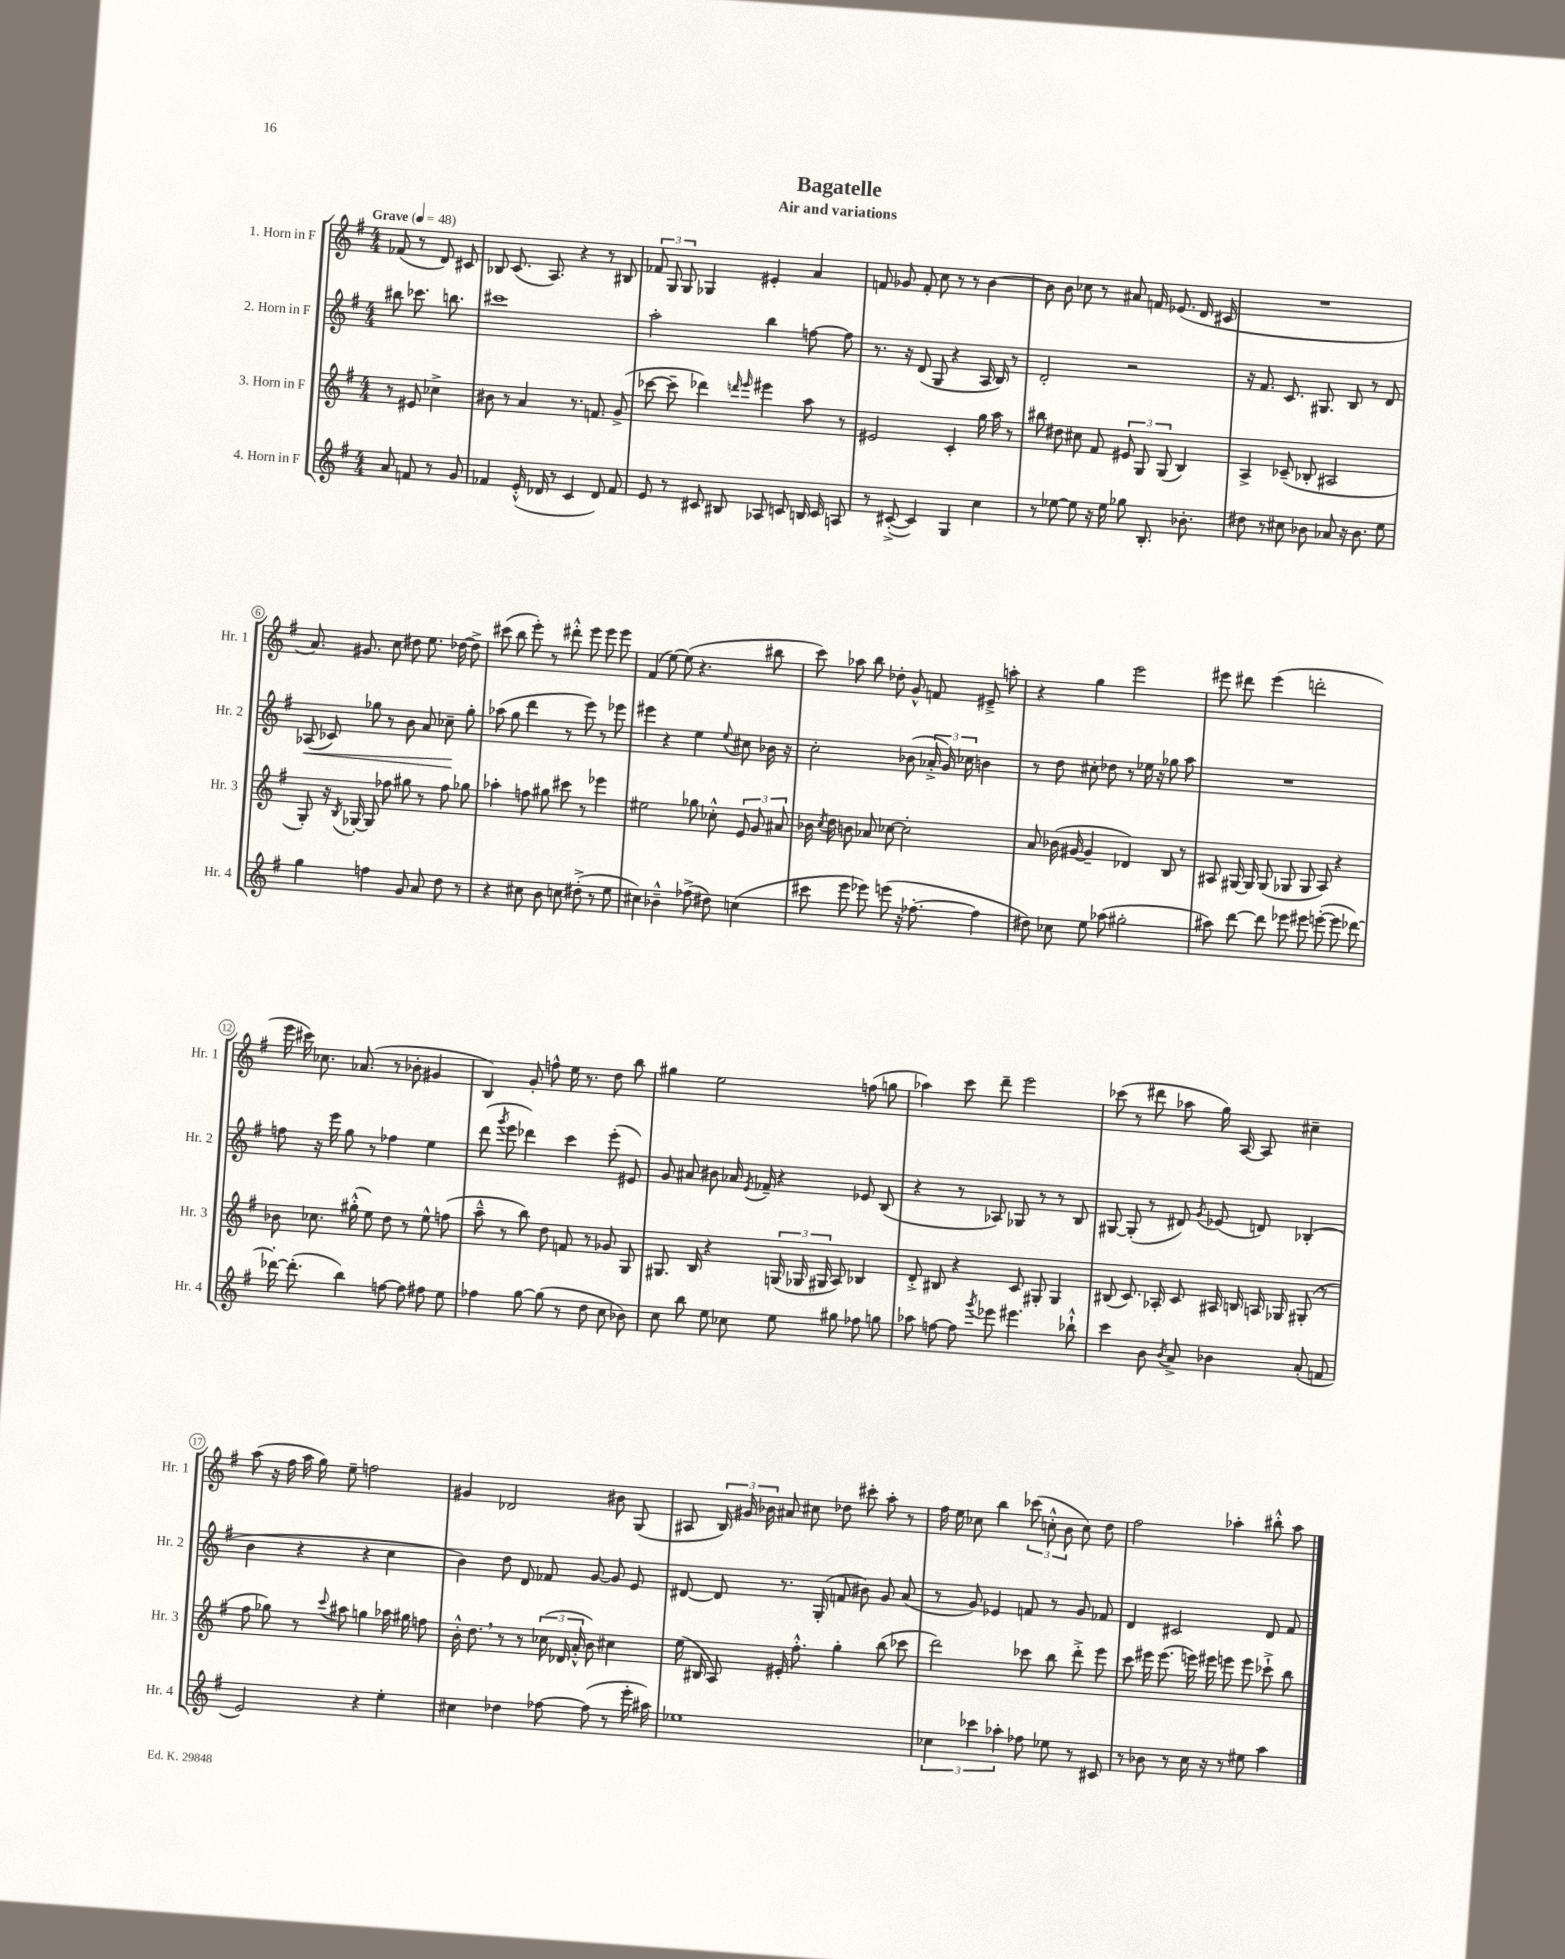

**kern	**kern	**kern	**dynam	**kern
*part4	*part3	*part2	*part2	*part1
*staff4	*staff3	*staff2	*staff2	*staff1
*I"4. Horn in F	*I"3. Horn in F	*I"2. Horn in F	*	*I"1. Horn in F
*I'Hr. 4	*I'Hr. 3	*I'Hr. 2	*	*I'Hr. 1
*clefG2	*clefG2	*clefG2	*	*clefG2
*k[f#]	*k[f#]	*k[f#]	*	*k[f#]
*M4/4	*M4/4	*M4/4	*	*M4/4
*MM48	*MM48	*MM48	*	*MM48
=	=	=	=	=
!	!	!	!	!LO:TX:a:B:t=Grave
8a/	8r	8bb#X\	.	(8f-X/
8fn/	8e#X/	8.ccc-X\	.	8r
8r	4cc-X^\	.	.	8d/)
.	.	8.bbn\	.	.
8g/	.	.	.	8c#X/
=1	=1	=1	=1	=1
4f-X/	8b#X\	1ccc#X	.	8B-X/
.	8r	.	.	(8.c/
(16e'^^/	4a/	.	.	.
16d-X/	.	.	.	8.A/)
8r	.	.	.	.
4c/	8.r	.	.	4r
.	8.fn/	.	.	.
8d-/)	.	.	.	8r
8f-/	(8g^/	.	.	8B#X/
=2	=2	=2	=2	=2
8e/	[8ccc-X\	2aa'\	.	12f-X/
.	.	.	.	12G/
8r	8ccc-~\]	.	.	.
.	.	.	.	12G/
8c#X/	4ddd-X\)	.	.	4G-X/
8B#X/	.	.	.	.
.	16qqdddn/	.	.	.
.	16qqeee/	.	.	.
8A-X/	4eee#X\	4bb\	.	4e#X'/
8cn/	.	.	.	.
16Bn/	8aa\	[8ffn\	.	4a/
16c/	.	.	.	.
8An/	8r	8ff\]	.	.
=3	=3	=3	=3	=3
8r	2e#X/	8.r	.	8fn/
([8c#X'^/	.	.	.	8g-X/
.	.	16r	.	.
4c#/])	.	(8d/	.	8f'/
.	.	8G/	.	8cc\
4G/	4c'/	4r	.	8r
.	.	.	.	8r
4cc\	16gg\	16A/	.	[4b\
.	16aa\	16B/)	.	.
.	8r	8r	.	.
=4	=4	=4	=4	=4
8r	8bb#X\	2d'/	.	8b\]
[8ee-X\	8dd#X\	.	.	8b\
8ee-\]	8cc#X\	.	.	8cc-X\
16r	8f#/	.	.	8r
16ee-\	.	.	.	.
8gg-X\	12e#X/	2r	.	8a#X/
.	12G/	.	.	.
8.B'/	.	.	.	16fn/
.	(12G/	.	.	.
.	.	.	.	(8.e-X/
.	4B/)	.	.	.
8.b-X'\	.	.	.	.
.	.	.	.	16d/
.	.	.	.	16c#X/
=5	=5	=5	=5	=5
8dd#X\	4A^/	16r	.	1r
.	.	8.f#/	.	.
8r	.	.	.	.
8cc#X\	(8c-X~/	8.c/	.	.
8b-X\	8B-X'/	.	.	.
.	.	8.G#X/	.	.
8a-X/	2A#X/	.	.	.
16r	.	8B/	.	.
8.b-\	.	.	.	.
.	.	8r	.	.
8ee\	.	8d/	.	.
!!LO:LB:g=z
=6	=6	=6	=6	=6
!	!	!	!LO:HP:b	!
4gg\	8G'/)	(8A-X/	<	8.a/)
.	16r	8c-X/)	.	.
.	8qB/	.	.	.
.	[16G-X'/	.	.	8.g#X/
4ffn\	8G-/]	8gg-X\	.	.
.	8ff-X\	8r	.	8cc\
8g/	8gg#X\	8b\	.	8dd#X\
8a/	8r	8a/	.	8.ee\
8dd\	8ff-\	8cc-X~\	.	.
.	.	.	.	[16dd-X\
8r	8gg-X\	8gg-'\	[	8dd-^\]
=7	=7	=7	=7	=7
4r	4aa-X'\	(8aa-X\	.	(8ccc#X\
.	.	8gg\	.	8bb\
8cc#X\	8ffn\	4ddd\	.	8eee'\)
8b\	8gg#X\	.	.	8r
8ccn\	8ccc#X\	8r	.	8ddd#X'^^\
(8dd#X'^\	8r	8eee\)	.	8eee\
8r	4eee-X\	8r	.	8eee\
8ee\	.	8eee-X\	.	8eee\
=8	=8	=8	=8	=8
4cc#X\)	2ee#X\	4eee#X\	.	(4f#/
4b-X~^^\	.	4r	.	[8ee\)
.	.	.	.	(8ee\]
(8ff-X^\	8gg-X\	4ee\	.	4.r
8dd#X\)	8cc-X'^^\	.	.	.
.	.	8qqee/	.	.
(4ccn\	12e/	8cc#X\	.	.
.	12g/	.	.	.
.	.	16b-X\	.	8bb#X\
.	12a#X/	.	.	.
.	.	16r	.	.
=9	=9	=9	=9	=9
8ccc#X\	16b-X\	2cc'\	.	8ccc\)
.	8qcc/	.	.	.
.	16dd\	.	.	.
8eee\	8bn\	.	.	8aa-X\
8eee-X\)	8a-X/	.	.	8bb\
(8eeen\	[8cc-X\	.	.	8dd-X'\
16r	2cc-'\]	(8b-X\	.	8g^^/
[8.ff-X'\	.	.	.	.
.	.	24a-X'^/	.	8fn/
.	.	24g/)	.	.
.	.	24cc-X\	.	.
4ff-\]	.	4bn\	.	8e#X~^/
.	.	.	.	8aan'\
=10	=10	=10	=10	=10
8dd#X\)	8a/	8r	.	4r
8cc-X\	(16b-X\	8dd\	.	.
.	[16g#X/	.	.	.
8ee\	4g#~/]	8cc#X'\	.	4gg\
(8aa-X\	.	8dd-X\	.	.
2gg#X'\	4d-X/)	8r	.	2eee\
.	.	16ee-X\	.	.
.	.	16r	.	.
.	8B/	8gg-X\	.	.
.	8r	8aa\	.	.
=11	=11	=11	=11	=11
8aa#X\)	8A#X/	1r	.	8eee#X\
[8ddd\	[16G#X/	.	.	8ddd#X\
.	16G#/]	.	.	.
8ddd\]	(8G#/	.	.	(4eee#\
8eee-X\	8G-X/	.	.	.
8eee#X\	8G-/	.	.	2dddn'\
([8eeen'\	8A#/)	.	.	.
8eee\]	4r	.	.	.
[8ddd-X\)	.	.	.	.
!!LO:LB:g=z
=12	=12	=12	=12	=12
16ddd-X'\_	8b-X\	8ffn\	.	16eee\
(8.ddd-'\]	.	.	.	16ccc#X\)
.	8.cc-X\	16r	.	8.cc-X\
.	.	16eee\	.	.
4bb\)	.	8gg\	.	.
.	(16gg#X'^^\	.	.	(8.a-X/
.	8ee\)	8r	.	.
[8ffn\	8dd\	4ff-X\	.	8r
8ff\]	8r	.	.	8b-X'\
8ff#X\	8ee^^\	4ee\	.	4g#X/
8ee\	(8ffn\	.	.	.
=13	=13	=13	=13	=13
4ff-X\	8aa~^^\	(8ddd\	.	4B/)
.	.	8qggg/	.	.
.	8r	8eee\	.	.
[8gg\	8bb\)	4ddd-X\)	.	8g'/
(8gg\]	8dd\	.	.	8ffn^^\
8r	8fn/	4ccc\	.	16ee\
.	.	.	.	8.r
8dd\	8r	.	.	.
8cc\	8g-X/	(8eee'\	.	8dd\
8b-X\)	8G/	8e#X/)	.	8bb\
=14	=14	=14	=14	=14
8cc\	8.G#X/	8g/	.	4gg#X\
8bb\	.	8a#X/	.	.
.	16B/	.	.	.
8ee\	4r	8b#X\	.	2ee\
8cc-X\	.	16a-X/	.	.
.	.	8qe/	.	.
.	.	16f-X~/	.	.
8ee\	(24Gn/	4r	.	.
.	24G-X/	.	.	.
.	24G#X/	.	.	.
8gg#X\	8A/)	.	.	.
8ff-X\	4B-X/	8e-X/	.	(8ffn\
8ggn\	.	(8B/	.	8ggn\
=15	=15	=15	=15	=15
8aa-X\	8d'^/	4r	.	4aa-X\)
[8ffn\	8B#X/	.	.	.
8ff\]	4r	8r	.	8ccc\
8qggg/	.	.	.	.
8eee-X\	.	8A-X/)	.	8ddd~\
4.eee#X\	8c/	8G-X/	.	2eee\
.	8G#X'/	8r	.	.
.	4G#/	8r	.	.
8bb-X`^^\	.	8B/	.	.
=16	=16	=16	=16	=16
4ccc\	(8B#X/	[8G#X/	.	(8ccc-X\
.	8.c/)	(8G#'/]	.	8r
8b\	.	8r	.	8ddd#X\
.	16A-X'/	.	.	.
8qb/	.	.	.	.
8a^/	8c/	8d#X/)	.	8aa-X\
.	.	8qg/	.	.
4b-X\	16A#X/	(8e-X/	.	16gg\)
.	16Bn/	.	.	[16A/
.	16An/	8dn/)	.	8A/]
.	16G-X/	.	.	.
(8a'/	(8G#X'/	(4B-X'/	.	4cc#X~\
8fn/	8r	.	.	.
!!LO:LB:g=z
=17	=17	=17	=17	=17
2e/)	8ff#\	4b\	.	(8aa\
.	8gg-X\)	.	.	16r
.	.	.	.	16ff#\
.	8r	4r	.	16aa\
.	.	.	.	16gg\)
.	8qqccc/	.	.	.
.	8aa#X\	.	.	8ee~\
4r	4ggn\	4r	.	2ffn\
4ee'\	16aa-X\	4cc\	.	.
.	16gg#X\	.	.	.
.	8ffn\	.	.	.
=18	=18	=18	=18	=18
4cc#X\	16b'^^\	4b\)	.	4g#X/
.	8.dd,\	.	.	.
4dd-X\	8r	8dd\	.	2d-X/
.	8r	8d/	.	.
[8ff-X\	(24cc-X\	8f-X/	.	.
.	24d-X/	.	.	.
.	24a'^^/	.	.	.
(8ff-\]	8b\)	[8g/	.	.
8r	4cc#X\	8g/]	.	8b#X\
16eee'\	.	8e/	.	(8G/
16aa#X\)	.	.	.	.
=19	=19	=19	=19	=19
1ee-X	(16ee\	[8d#X/	.	8A#X/
.	16B#X/	.	.	.
.	8A/)	8d#/]	.	24B/)
.	.	.	.	24g#X/
.	.	.	.	24b-X\
.	16e#X'/	8.r	.	8a#X/
.	8.ff#'^^\	.	.	.
.	.	.	.	8cc#X\
.	.	(16G'/	.	.
.	4gg'\	8fn/	.	8dd-X\
.	.	8b#X\)	.	8ccc#X'\
.	(8bb\	8g/	.	8aa'\
.	8ccc-X\	(8a/	.	8r
=20	=20	=20	=20	=20
6cc-X\	2ddd\)	8r	.	16ff#\
.	.	.	.	16ee\
.	.	8g/)	.	8cc-X\
6ccc-X\	.	.	.	.
.	.	4e-X/	.	4bb\
6aa-X'\	.	.	.	.
8ff-X\	8ccc-X\	8fn/	.	(12ccc-X\
.	.	.	.	12ccn'^^\
8ee-X\	8bb\	8r	.	.
.	.	.	.	12b\
8r	8ddd'^\	8g/	.	8cc\)
8c#X/	8eee\	8f-X/	.	8dd\
=21	=21	=21	=21	=21
8r	8ccc\	4d/	.	2ff#\
8b-X\	16eee#X\	.	.	.
.	(8.eee#\	.	.	.
8r	.	2c#X/	.	.
16cc\	16eeen\)	.	.	.
16r	16eee#X\	.	.	.
8r	8eeen\	.	.	4aa-X'\
8ee#X\	8eee\	.	.	.
4aa\	8ccc-X`^\	8d/	.	8bb#X'^^\
.	8bb\	8f#/	.	8aa-\
==	==	==	==	==
*-	*-	*-	*-	*-
